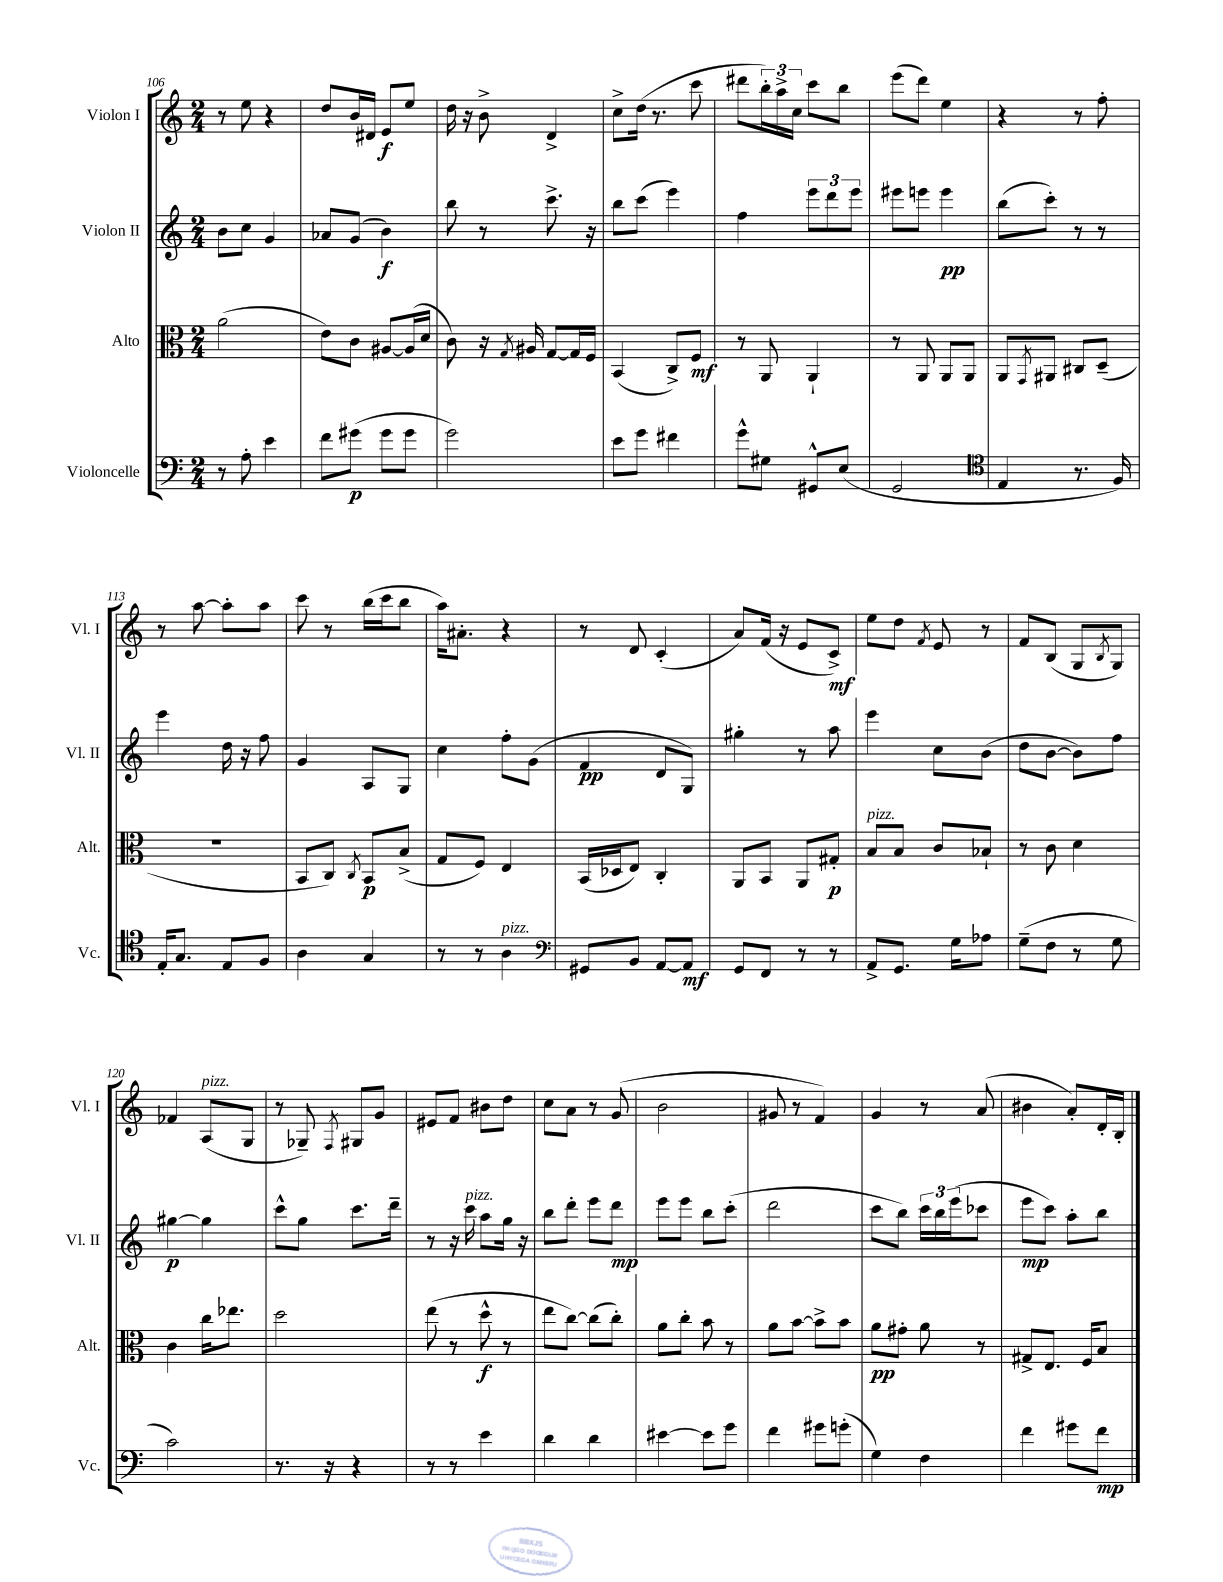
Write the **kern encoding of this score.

**kern	**dynam	**kern	**dynam	**kern	**dynam	**kern	**dynam
*part4	*part4	*part3	*part3	*part2	*part2	*part1	*part1
*staff4	*staff4	*staff3	*staff3	*staff2	*staff2	*staff1	*staff1
*I"Violoncelle	*	*I"Alto	*	*I"Violon II	*	*I"Violon I	*
*I'Vc.	*	*I'Alt.	*	*I'Vl. II	*	*I'Vl. I	*
*clefF4	*	*clefC3	*	*clefG2	*	*clefG2	*
*k[]	*	*k[]	*	*k[]	*	*k[]	*
*M2/4	*	*M2/4	*	*M2/4	*	*M2/4	*
=106	=106	=106	=106	=106	=106	=106	=106
8r	.	(2a\	.	8b\L	.	8r	.
8A'\	.	.	.	8cc\J	.	8ee\	.
4e\	.	.	.	4g/	.	4r	.
=107	=107	=107	=107	=107	=107	=107	=107
8f\L	.	8e\L)	.	8a-X/L	.	8dd/L	.
(8g#X\J	p	8c\J	.	(8g/J	.	16b/L	.
.	.	.	.	.	.	16d#X/JJ	.
8g#\L	.	[8A#X/L	.	4b\)	f	8e/L	f
8g#\J	.	(16A#/L]	.	.	.	8ee/J	.
.	.	16d/JJ	.	.	.	.	.
=108	=108	=108	=108	=108	=108	=108	=108
2g\)	.	8c\)	.	8bb\	.	16dd\	.
.	.	.	.	.	.	16r	.
.	.	16r	.	8r	.	8b^\	.
.	.	8qG/	.	.	.	.	.
.	.	16A#X/	.	.	.	.	.
.	.	[8G/L	.	8.ccc^\	.	4d^/	.
.	.	16G/L]	.	.	.	.	.
.	.	16F/JJ	.	16r	.	.	.
=109	=109	=109	=109	=109	=109	=109	=109
8e\L	.	(4BB/	.	8bb\L	.	8cc^\L	.
8g\J	.	.	.	(8ccc\J	.	(16dd\Jk	.
.	.	.	.	.	.	8.r	.
4f#X\	.	8C^/L)	.	4eee\)	.	.	.
.	.	8F/J	mf	.	.	8ccc\	.
=110	=110	=110	=110	=110	=110	=110	=110
8g^^\L	.	8r	.	4ff\	.	8ddd#X\L	.
8G#X\J	.	8AA/	.	.	.	24bb'\L)	.
.	.	.	.	.	.	24aa^\	.
.	.	.	.	.	.	24cc\JJ	.
8GG#X^^/L	.	4AA`/	.	12eee\L	.	8ccc\L	.
.	.	.	.	12ddd\	.	.	.
(8E/J	.	.	.	.	.	8bb\J	.
.	.	.	.	12eee\J	.	.	.
=111	=111	=111	=111	=111	=111	=111	=111
2GG/	.	8r	.	8eee#X\L	.	(8eee\L	.
.	.	8AA/	.	8eeen\J	.	8ddd\J)	.
.	.	8AA/L	.	4eee\	pp	4ee\	.
.	.	8AA/J	.	.	.	.	.
=112	=112	=112	=112	=112	=112	=112	=112
*clefC4	*	*	*	*	*	*	*
4E/	.	8AA/L	.	(8bb\L	.	4r	.
.	.	8qGG/	.	.	.	.	.
.	.	8AA#X/J	.	8ccc'\J)	.	.	.
8.r	.	8C#X/L	.	8r	.	8r	.
.	.	(8D~/J	.	8r	.	8ff'\	.
16F/)	.	.	.	.	.	.	.
!!LO:LB:g=z
=113	=113	=113	=113	=113	=113	=113	=113
16E'/KL	.	2r	.	4eee\	.	8r	.
8.G/J	.	.	.	.	.	.	.
.	.	.	.	.	.	[8aa\	.
8E/L	.	.	.	16dd\	.	8aa'\L]	.
.	.	.	.	16r	.	.	.
8F/J	.	.	.	8ff\	.	8aa\J	.
=114	=114	=114	=114	=114	=114	=114	=114
4A\	.	8BB/L	.	4g/	.	8ccc\	.
.	.	8C/J)	.	.	.	8r	.
.	.	8qC/	.	.	.	.	.
4G/	.	8BB/L	p	8A/L	.	(16bb\LL	.
.	.	.	.	.	.	16ccc\J	.
.	.	(8B^/J	.	8G/J	.	8bb\J	.
=115	=115	=115	=115	=115	=115	=115	=115
8r	.	8G/L	.	4cc\	.	16aa\KL)	.
.	.	.	.	.	.	8.a#X'\J	.
8r	.	8F/J)	.	.	.	.	.
!LO:TX:a:i:t=pizz.	!	!	!	!	!	!	!
4A\	.	4E/	.	8ff'\L	.	4r	.
.	.	.	.	(8g\J	.	.	.
=116	=116	=116	=116	=116	=116	=116	=116
*clefF4	*	*	*	*	*	*	*
8GG#X/L	.	(16BB/LL	.	4f/	pp	8r	.
.	.	16D-X/J	.	.	.	.	.
8BB/J	.	8E/J)	.	.	.	8d/	.
[8AA/L	.	4C'/	.	8d/L	.	(4c'/	.
8AA/J]	mf	.	.	8G/J)	.	.	.
=117	=117	=117	=117	=117	=117	=117	=117
8GG/L	.	8AA/L	.	4gg#X'\	.	8a/L)	.
8FF/J	.	8BB/J	.	.	.	(16f/Jk	.
.	.	.	.	.	.	16r	.
8r	.	8AA/L	.	8r	.	8e/L	.
8r	.	8G#X'/J	p	8aa\	.	8c^/J)	mf
=118	=118	=118	=118	=118	=118	=118	=118
!	!	!LO:TX:a:i:t=pizz.	!	!	!	!	!
8AA^/L	.	8B/L	.	4eee\	.	8ee\L	.
8.GG/J	.	8B/J	.	.	.	8dd\J	.
.	.	.	.	.	.	8qf/	.
.	.	8c/L	.	8cc\L	.	8e/	.
16G\KL	.	.	.	.	.	.	.
8A-X\J	.	8B-X`/J	.	(8b\J	.	8r	.
=119	=119	=119	=119	=119	=119	=119	=119
(8G~\L	.	8r	.	8dd\L	.	8f/L	.
8F\J	.	8c\	.	[8b\J	.	(8B/J	.
8r	.	4d\	.	8b\L])	.	8G/L	.
.	.	.	.	.	.	8qB/	.
8G\	.	.	.	8ff\J	.	8G/J)	.
!!LO:LB:g=z
=120	=120	=120	=120	=120	=120	=120	=120
2c\)	.	4c\	.	[4gg#X\	p	4f-X/	.
!	!	!	!	!	!	!LO:TX:a:i:t=pizz.	!
.	.	16cc\KL	.	4gg#\]	.	(8A/L	.
.	.	8.ee-X\J	.	.	.	.	.
.	.	.	.	.	.	8G/J	.
=121	=121	=121	=121	=121	=121	=121	=121
8.r	.	2dd\	.	8ccc^^\L	.	8r	.
.	.	.	.	8gg\J	.	8G-X~/)	.
16r	.	.	.	.	.	.	.
.	.	.	.	.	.	8qF/	.
4r	.	.	.	8.ccc\L	.	8G#X/L	.
.	.	.	.	.	.	8g/J	.
.	.	.	.	16ddd~\Jk	.	.	.
=122	=122	=122	=122	=122	=122	=122	=122
8r	.	(8ee\	.	8r	.	8e#X/L	.
8r	.	8r	.	16r	.	8f/J	.
!	!	!	!	!LO:TX:a:i:t=pizz.	!	!	!
.	.	.	.	16ccc\	.	.	.
4e\	.	8dd^^\	f	8aa\L	.	8b#X\L	.
.	.	8r	.	16gg\Jk	.	8dd\J	.
.	.	.	.	16r	.	.	.
=123	=123	=123	=123	=123	=123	=123	=123
4d\	.	8ee\L	.	8bb\L	.	8cc\L	.
.	.	[8cc\J)	.	8ddd'\J	.	8a\J	.
4d\	.	(8cc\L]	.	8eee\L	.	8r	.
.	.	8cc'\J)	.	8ddd\J	mp	(8g/	.
=124	=124	=124	=124	=124	=124	=124	=124
[4e#X\	.	8a\L	.	8eee\L	.	2b\	.
.	.	8cc'\J	.	8eee\J	.	.	.
8e#\L]	.	8b\	.	8bb\L	.	.	.
8g\J	.	8r	.	(8ccc'\J	.	.	.
=125	=125	=125	=125	=125	=125	=125	=125
4f\	.	8a\L	.	2ddd\	.	8g#X/	.
.	.	[8b\J	.	.	.	8r	.
8g#X\L	.	8b^\L]	.	.	.	4f/)	.
(8gn'\J	.	8b\J	.	.	.	.	.
=126	=126	=126	=126	=126	=126	=126	=126
4G\)	.	8a\L	pp	8ccc\L	.	4g/	.
.	.	8g#X'\J	.	8bb\J)	.	.	.
4F\	.	8a\	.	24ccc\LL	.	8r	.
.	.	.	.	24bb\	.	.	.
.	.	.	.	(24eee\J	.	.	.
.	.	8r	.	8ccc-X\J	.	(8a/	.
=127	=127	=127	=127	=127	=127	=127	=127
4f\	.	8G#X^/L	.	8eee\L	mp	4b#X\	.
.	.	8.E/J	.	8ccc\J)	.	.	.
8g#X\L	.	.	.	8aa'\L	.	8a'/L)	.
.	.	16F/KL	.	.	.	.	.
8f\J	mp	8B/J	.	8bb\J	.	16d'/L	.
.	.	.	.	.	.	16B'/JJ	.
==	==	==	==	==	==	==	==
*-	*-	*-	*-	*-	*-	*-	*-
